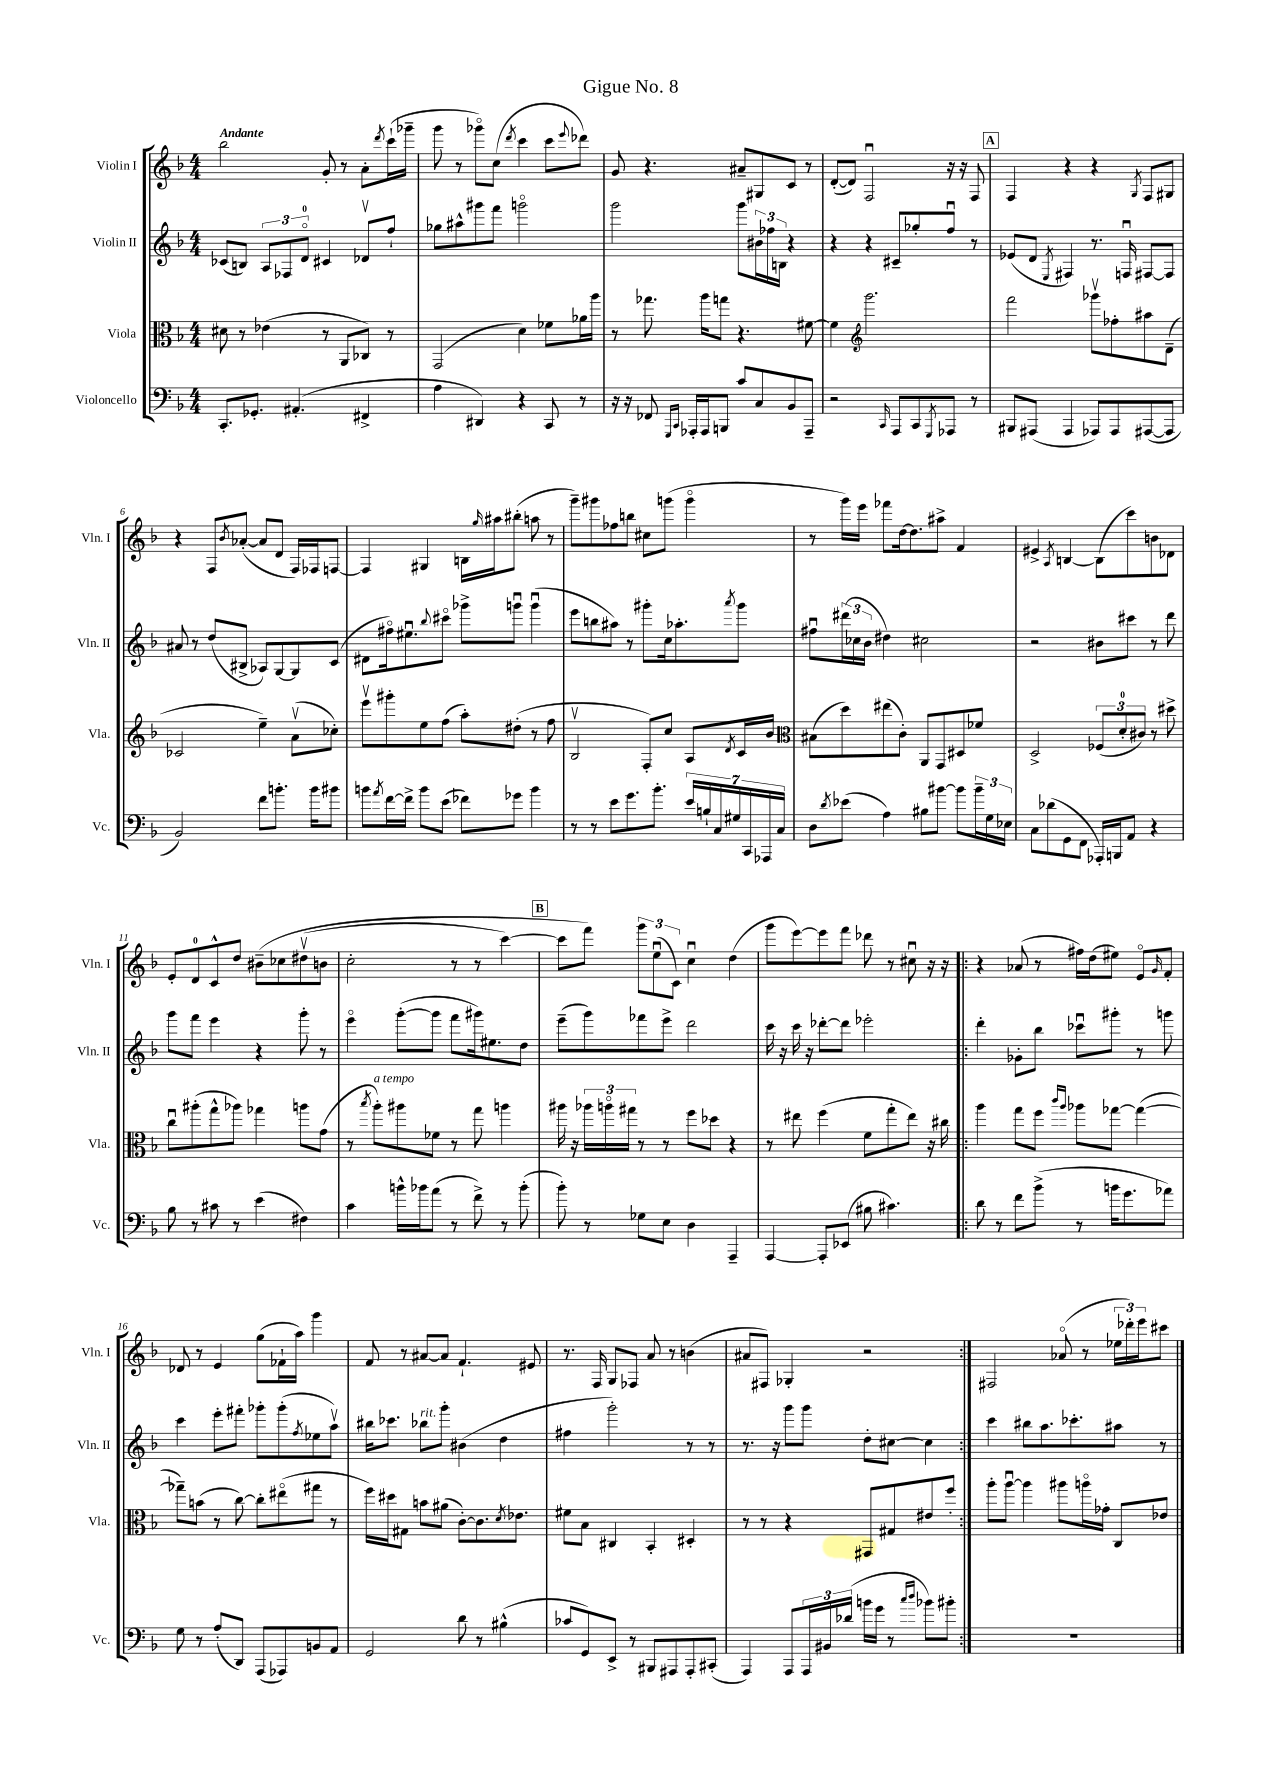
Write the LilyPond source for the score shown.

\header { title = "Gigue No. 8" }
<<
\new StaffGroup <<
\new Staff = "s0" \with { instrumentName = "Violin I" shortInstrumentName = "Vln. I" } {
    \clef treble \key f \major \numericTimeSignature \time 4/4 \tempo "Andante"
    bes''2 g'8-. r8 a'8-. \acciaccatura { d'''8 } c'''16-!( ges'''16-- |
    g'''8 r8 ges'''8\flageolet) c''8( \acciaccatura { d'''8 } c'''4 c'''8 \appoggiatura { e'''8 } des'''8) |
    g'8 r4. ais'8-- gis8 c'8 r8 |
    d'8~-.( d'8) f2\downbow r16 r16 f8 |
    \mark \markup { \box "A" } f4 r4 r4 \acciaccatura { g8 } f8 gis8 |
    r4 f8 \acciaccatura { bes'8 } aes'8~-.( aes'8 d'8 f16) fes16 f8~ |
    f4 gis4 b16 \grace { g''16 } ais''16 bis''8-.( a''8 r8 |
    g'''8--) gis'''8 fes''8 b''8 cis''8 g'''8( g'''4\flageolet |
    r8 g'''16) e'''16 fes'''8 d''16~ d''8. ais''8-> f'4 |
    eis'4-> \acciaccatura { a8 } b4~ b8( c'''8) b'8 des'8 |
    e'8-. d'8-0 c'8-^ d''8 bis'8--\( ces''8 dis''8\upbow( b'8 |
    c''2-. r8 r8 c'''4~) |
    \mark \markup { \box "B" } c'''8 f'''8\) \tuplet 3/2 { g'''8 e''8\downbow( c'8) } c''4\downbow d''4( |
    g'''8 e'''8~) e'''8 f'''8 des'''8 r8 cis''8\downbow r16 r16 |
    \repeat volta 2 { r4 aes'8( r8 fis''16) d''16( eis''8) e'8\flageolet \grace { g'16 } f'8-. |
    des'8 r8 e'4 g''8( fes'16-! a''16) g'''4 |
    f'8 r8 ais'8~ ais'8 f'4.-! eis'8 |
    r8. f16 g8 fes8 a'8 r8 b'4( |
    ais'8 fis8) ges4-. r2 | }
    fis2 aes'8\flageolet( r8 \tuplet 3/2 { ees''16 des'''16-.) e'''16 } cis'''8 \bar "|." |
}
\new Staff = "s1" \with { instrumentName = "Violin II" shortInstrumentName = "Vln. II" } {
    \clef treble \key f \major \numericTimeSignature \time 4/4
    ces'8( b8) \tuplet 3/2 { a8 fes8 d'8-0\flageolet } cis'4 des'8\upbow f''8-! |
    ges''8 ais''8-^ gis'''8 f'''8 g'''2\flageolet |
    g'''2 g'''8 \tuplet 3/2 { bis'16 fes''16 b16 } r4 |
    r4 r4 cis'8-- ges''8-. f''8\downbow r8 |
    \mark \markup { \box "A" } ees'8( d'8 \acciaccatura { e8 } fis4) r8. f16\downbow fis8~ fis8 |
    ais'8 r8 d''8( bis8-> aes8) g8~ g8 c'8( |
    dis'8 fis''16\flageolet) eis''8.\downbow \appoggiatura { bes''8 } cis'''8\flageolet ges'''8-> g'''8\downbow g'''4\downbow( |
    e'''8 b''8 ais''8) r8 gis'''8-. c''16 aes''8.-. \acciaccatura { a'''8 } gis'''8 |
    fis''8\downbow \tuplet 3/2 { dis'''16( ces''16 bes'16 } dis''4) cis''2 |
    r2 bis'8 cis'''8 r8 d'''8 |
    g'''8 f'''8 e'''4 r4 g'''8-. r8 |
    e'''4\flageolet g'''8~-.( g'''8 f'''8 gis'''16) eis''8. d''8 |
    \mark \markup { \box "B" } e'''8--( g'''8) fes'''8 e'''8-> d'''2 |
    c'''16 r16 c'''16 r16 des'''8~-. des'''8 ees'''2-. |
    \repeat volta 2 { d'''4-. ges'8-. bes''8 ces'''8\downbow gis'''8-. r8 g'''8 |
    c'''4 e'''8-. fis'''8-. ges'''8-. ges'''8-.( \acciaccatura { f''8 } ees''8 a''8\upbow) |
    bis''16 ces'''8. bes''8^\markup { \italic "rit." } g'''8-. bis'4( d''4 |
    fis''4 g'''2-.) r8 r8 |
    r8. r16 g'''8 g'''8 d''8-. cis''8~ cis''4 | }
    c'''4 bis''8 a''8. ces'''8.-. ais''8 r8 \bar "|." |
}
\new Staff = "s2" \with { instrumentName = "Viola" shortInstrumentName = "Vla." } {
    \clef alto \key f \major \numericTimeSignature \time 4/4
    dis'8 r8 ees'4( r8 a,8 ces8) r8 |
    g,2( d'4) fes'8 aes'16 a''16 |
    r8 ges''8. a''16 g''8 r4. fis'8~ |
    fis'4 \clef treble g'''2. |
    \mark \markup { \box "A" } f'''2 ges'''8\upbow fes''8-. ais''8 d'8--( |
    ces'2 e''4--) a'8\upbow( ces''8-.) |
    e'''8\upbow gis'''8-. e''8 f''8( a''8-.) dis''8-.( r8 f''8 |
    bes2\upbow f8-.) c''8 a8 \acciaccatura { d'8 } c'16 bes'16 |
    \clef alto bis8( d''8) eis''8( c'8-.) a,8 g,8 dis8 fes'8 |
    d2-> \tuplet 3/2 { fes8( d'8-0-. cis'8) } r8 dis''8-> |
    c''8\downbow ais''8-.( g''8-^ aes''8) ges''4 a''8 g'8( |
    r8 \acciaccatura { bes''8 } a''8-.^\markup { \italic "a tempo" }) ais''8 fes'8 r8 g''8 a''4 |
    \mark \markup { \box "B" } ais''16 r16 \tuplet 3/2 { aes''16 a''16\flageolet gis''16 } r8 r8 f''8 des''8 r4 |
    r8 eis''8 f''4( f'8 g''8-. eis''8) r16 cis''16 |
    \repeat volta 2 { a''4 g''8 f''8 \grace { c'''16 a''16 } aes''8 ges''8~ ges''4~( |
    ges''8--) b'8( r8 c''8~) c''8-. eis''8\flageolet( gis''8 r8 |
    f''16) dis''16 gis8 b'8 ais'8( c'8~-.) c'8. \acciaccatura { d'8 } ees'8. |
    fis'8 bes8 cis4 bes,4-. dis4-. |
    r8 r8 r4 gis,8 gis8 eis'8 f''8-. | }
    a''8-. a''8~\downbow a''4 ais''8 a''16\flageolet ges'16-. c8 ees'8 \bar "|." |
}
\new Staff = "s3" \with { instrumentName = "Violoncello" shortInstrumentName = "Vc." } {
    \clef bass \key f \major \numericTimeSignature \time 4/4
    c,8.-. ges,8.-. ais,4.-.( fis,4-> |
    a4 dis,4) r4 c,8 r8 |
    r16 r16 fes,8 \grace { g,,16 c,16 } aes,,16-. aes,,16 b,,8 c'8 c8 bes,8 aes,,8-- |
    r2 \grace { c,16 } a,,8 c,8 \acciaccatura { g,,8 } aes,,8 r8 |
    \mark \markup { \box "A" } bis,,8 ais,,8( ais,,4 aes,,8) aes,,8 ais,,8~( ais,,8 |
    bes,2) f'8 b'8.-. b'16 bis'8 |
    b'8 \acciaccatura { a'8 } f'16~ f'16-> b'8 e'8( fes'8) ges'8 b'4 |
    r8 r8 e'8 g'8. bes'8.-. \tuplet 7/4 { e'16 b16-! c16 gis16 c,16 aes,,16 c16 } |
    d8 \acciaccatura { d'8 } ees'8( a4) bis8 bis'8~ bis'8 \tuplet 3/2 { bis'16-- g16 ees16 } |
    c8 des'8( g,8 f,8 aes,,16-.) b,,16 a,8 r4 |
    bes8 r8 cis'8 r8 e'4( fis4) |
    c'4 b'16-^ bes'16 a'8( r8 f'8->) r8 bes'8-.( |
    \mark \markup { \box "B" } bes'8-.) r8 ges8 e8 d4 a,,4-- |
    a,,4~ a,,8-. ees,8( bis8 cis'4.) |
    \repeat volta 2 { d'8 r8 f'8 bes'8->( r8 b'16 g'8. aes'8) |
    g8 r8 a8-.( d,8) a,,8( aes,,8) b,8 a,8 |
    g,2 d'8 r8 bis4-^( |
    ces'8 g,8) e,8-> r8 bis,,8 ais,,8 ais,,8-. cis,8-.( |
    a,,4) a,,8 \tuplet 3/2 { a,,16 bis,16 des'16( } b'16 g'16 r8 \grace { c''16 d''16 } bes'8) bis'8-. | }
    R1 \bar "|." |
}
>>
>>
